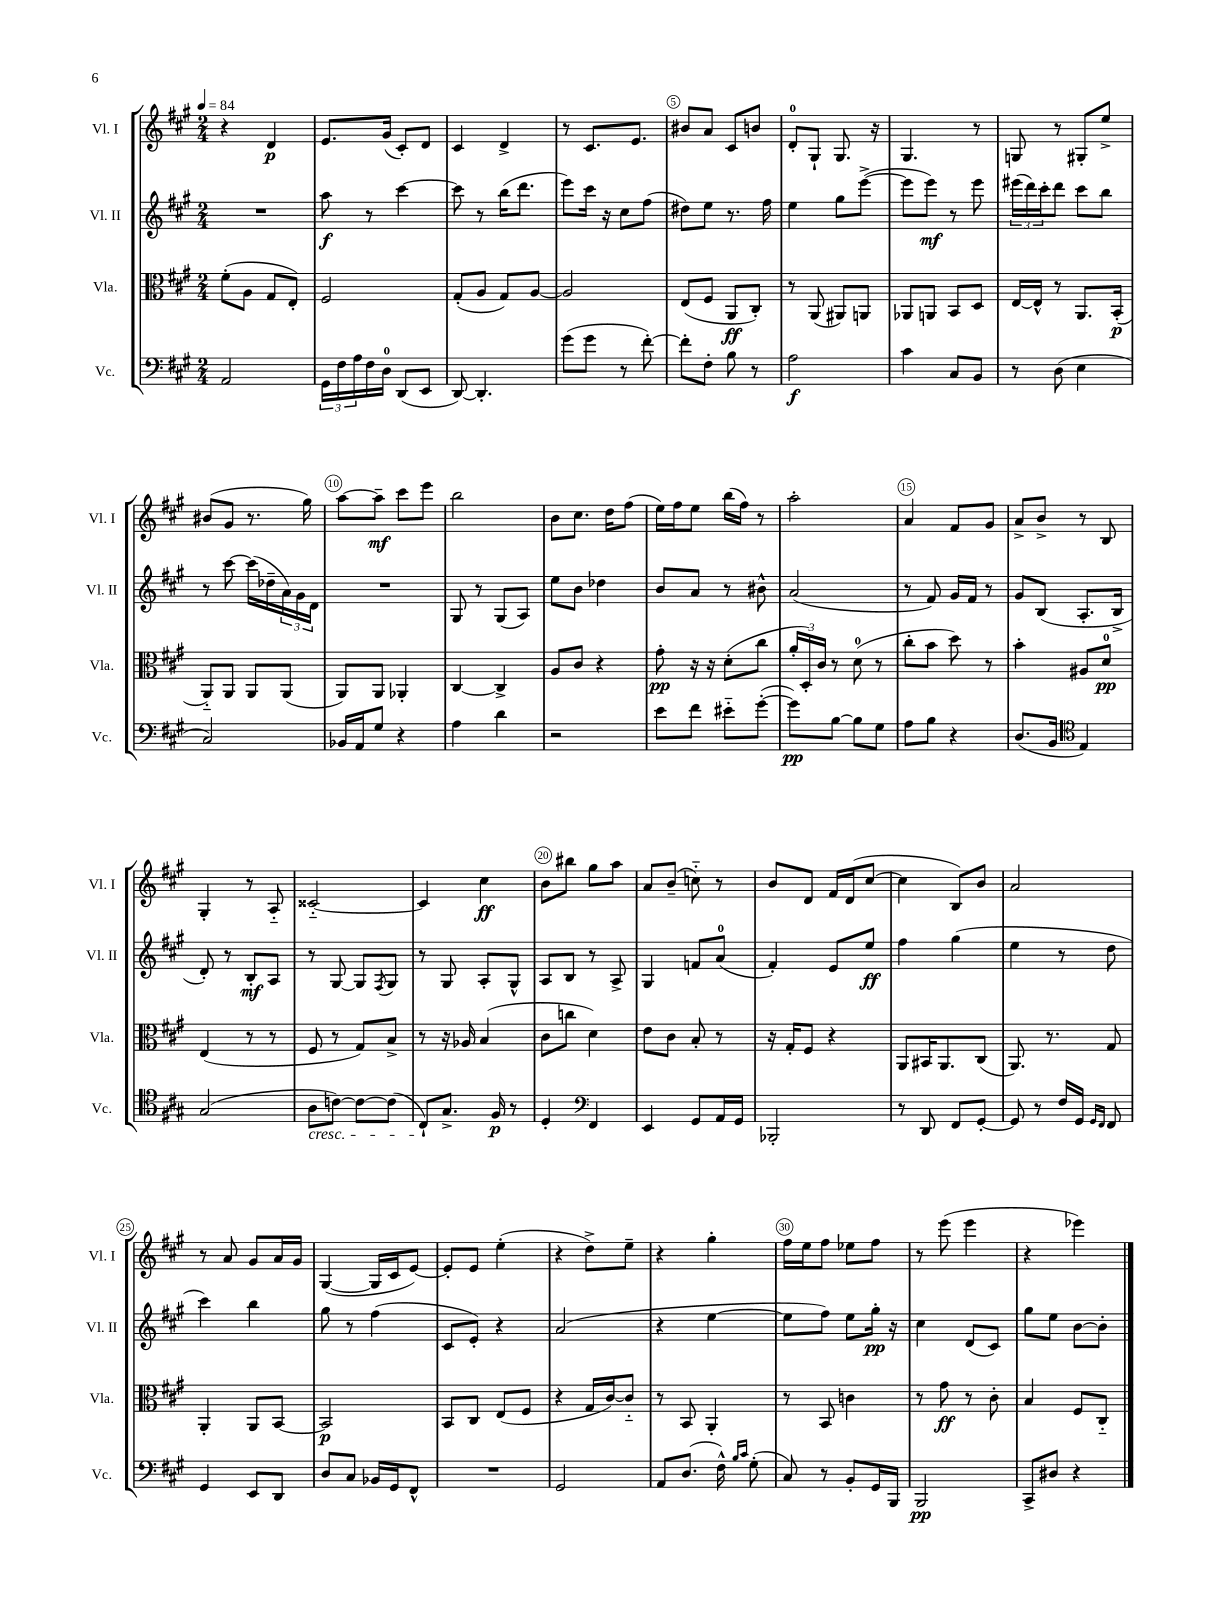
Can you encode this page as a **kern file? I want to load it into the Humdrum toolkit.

**kern	**dynam	**kern	**dynam	**kern	**dynam	**kern	**dynam
*part4	*part4	*part3	*part3	*part2	*part2	*part1	*part1
*staff4	*staff4	*staff3	*staff3	*staff2	*staff2	*staff1	*staff1
*I"Vc.	*	*I"Vla.	*	*I"Vl. II	*	*I"Vl. I	*
*I'Vc.	*	*I'Vla.	*	*I'Vl. II	*	*I'Vl. I	*
*clefF4	*	*clefC3	*	*clefG2	*	*clefG2	*
*k[f#c#g#]	*	*k[f#c#g#]	*	*k[f#c#g#]	*	*k[f#c#g#]	*
*M2/4	*	*M2/4	*	*M2/4	*	*M2/4	*
*MM84	*	*MM84	*	*MM84	*	*MM84	*
=1	=1	=1	=1	=1	=1	=1	=1
2AA/	.	(8f#'\L	.	2r	.	4r	.
.	.	8A\J	.	.	.	.	.
.	.	8G#/L	.	.	.	4d/	p
.	.	8E'/J)	.	.	.	.	.
=2	=2	=2	=2	=2	=2	=2	=2
24GG#\LL	.	2F#/	.	8aa\	f	8.e/L	.
24F#\	.	.	.	.	.	.	.
24A\	.	.	.	.	.	.	.
16F#\	.	.	.	8r	.	.	.
16D\JJ	.	.	.	.	.	(16g#/Jk	.
(8DD/L	.	.	.	[4ccc#\	.	8c#'/L)	.
8EE/J	.	.	.	.	.	8d/J	.
=3	=3	=3	=3	=3	=3	=3	=3
[8DD/)	.	(8G#'/L	.	8ccc#\]	.	4c#/	.
4.DD'/]	.	8A/J	.	8r	.	.	.
.	.	8G#/L)	.	(16bb\KL	.	4d^/	.
.	.	.	.	8.ddd\J	.	.	.
.	.	[8A/J	.	.	.	.	.
=4	=4	=4	=4	=4	=4	=4	=4
(8g#\L	.	2A/]	.	8eee\L)	.	8r	.
8g#\J	.	.	.	16ccc#\Jk	.	8.c#/L	.
.	.	.	.	16r	.	.	.
8r	.	.	.	8cc#\L	.	.	.
.	.	.	.	.	.	8.e/J	.
[8f#'\)	.	.	.	(8ff#\J	.	.	.
=5	=5	=5	=5	=5	=5	=5	=5
8f#'\L]	.	(8E/L	.	8dd#X\L)	.	8b#X/L	.
8F#'\J	.	8F#/J	.	8ee\J	.	8a/J	.
8B\	.	8AA/L	ff	8.r	.	8c#/L	.
8r	.	8C#'/J)	.	.	.	8bn/J	.
.	.	.	.	16ff#\	.	.	.
=6	=6	=6	=6	=6	=6	=6	=6
2A\	f	8r	.	4ee\	.	8d'/L	.
.	.	(8AA/	.	.	.	8G#`/J	.
.	.	8AA#X/L)	.	8gg#\L	.	8.G#/	.
.	.	8AAn/J	.	([8eee^\J	.	.	.
.	.	.	.	.	.	16r	.
=7	=7	=7	=7	=7	=7	=7	=7
4c#\	.	8AA-X/L	.	8eee\L]	.	4.G#/	.
.	.	8AAn/J	.	8eee\J)	mf	.	.
8C#/L	.	8BB/L	.	8r	.	.	.
8BB/J	.	8D/J	.	8eee\	.	8r	.
=8	=8	=8	=8	=8	=8	=8	=8
8r	.	[16E/LL	.	(24eee#X\LL	.	8Gn/	.
.	.	.	.	24ddd\)	.	.	.
.	.	16E^^/JJ]	.	.	.	.	.
.	.	.	.	24ccc#'\J	.	.	.
(8D\	.	8r	.	8ddd\J	.	8r	.
4E\	.	8.AA/L	.	8ccc#\L	.	8G#X'/L	.
.	.	.	.	8bb\J	.	8ee^/J	.
.	.	(16BB'/Jk	p	.	.	.	.
!!LO:LB:g=z
=9	=9	=9	=9	=9	=9	=9	=9
2C#/)	.	8AA/L)	.	8r	.	(8b#X/L	.
.	.	8AA/J	.	[8ccc#\	.	8g#/J	.
.	.	8AA/L	.	(16ccc#\LL]	.	8.r	.
.	.	.	.	16dd-X~\	.	.	.
.	.	(8AA/J	.	24a\)	.	.	.
.	.	.	.	24g#\	.	.	.
.	.	.	.	.	.	16gg#\)	.
.	.	.	.	24d\JJ	.	.	.
=10	=10	=10	=10	=10	=10	=10	=10
16BB-X/LL	.	8AA/L)	.	2r	.	[8aa\L	.
16AA/J	.	.	.	.	.	.	.
8G#/J	.	8AA/J	.	.	.	8aa~\J]	mf
4r	.	4AA-X'/	.	.	.	8ccc#\L	.
.	.	.	.	.	.	8eee\J	.
=11	=11	=11	=11	=11	=11	=11	=11
4A\	.	[4C#/	.	8G#/	.	2bb\	.
.	.	.	.	8r	.	.	.
4d\	.	4C#^/]	.	(8G#/L	.	.	.
.	.	.	.	8A/J)	.	.	.
=12	=12	=12	=12	=12	=12	=12	=12
2r	.	8A/L	.	8ee\L	.	8b\L	.
.	.	8c#/J	.	8b\J	.	8.cc#\J	.
.	.	4r	.	4dd-X\	.	.	.
.	.	.	.	.	.	16dd\KL	.
.	.	.	.	.	.	(8ff#\J	.
=13	=13	=13	=13	=13	=13	=13	=13
8e\L	.	8g#'\	pp	8b/L	.	16ee\LL)	.
.	.	.	.	.	.	16ff#\J	.
8f#\J	.	16r	.	8a/J	.	8ee\J	.
.	.	16r	.	.	.	.	.
8e#X\L	.	(8d'\L	.	8r	.	(16bb\LL	.
.	.	.	.	.	.	16ff#\JJ)	.
([8g#'\J	.	8cc#\J	.	8b#X^^\	.	8r	.
=14	=14	=14	=14	=14	=14	=14	=14
8g#\L])	pp	24a'/LL	.	(2a/	.	2aa'\	.
.	.	24D'/)	.	.	.	.	.
.	.	24c#/JJ	.	.	.	.	.
[8B\J	.	8r	.	.	.	.	.
8B\L]	.	(8d\	.	.	.	.	.
8G#\J	.	8r	.	.	.	.	.
=15	=15	=15	=15	=15	=15	=15	=15
8A\L	.	8cc#'\L	.	8r	.	4a/	.
8B\J	.	8b\J	.	8f#/)	.	.	.
4r	.	8dd\)	.	16g#/LL	.	8f#/L	.
.	.	.	.	16f#/JJ	.	.	.
.	.	8r	.	8r	.	8g#/J	.
=16	=16	=16	=16	=16	=16	=16	=16
(8.D/L	.	4b'\	.	8g#/L	.	8a^/L	.
.	.	.	.	(8B/J	.	8b^/J	.
16BB/Jk	.	.	.	.	.	.	.
*clefC4	*	*	*	*	*	*	*
4E/)	.	8A#X/L	.	8.A'/L	.	8r	.
.	.	8d/J	pp	.	.	8B/	.
.	.	.	.	16B^/Jk	.	.	.
!!LO:LB:g=z
=17	=17	=17	=17	=17	=17	=17	=17
(2G#/	.	(4E/	.	8d'/)	.	4G#'/	.
.	.	.	.	8r	.	.	.
.	.	8r	.	8B'/L	mf	8r	.
.	.	8r	.	8A/J	.	8A/	.
=18	=18	=18	=18	=18	=18	=18	=18
!LO:TX:b:i:t=cresc.	!	!	!	!	!	!	!
8A\L	.	8F#/	.	8r	.	[2c##X/	.
[8cn\J)	.	8r	.	[8G#/	.	.	.
8c\L_	.	8G#/L)	.	8G#/L]	.	.	.
.	.	.	.	8qF#/	.	.	.
(8c\J]	.	8B^/J	.	8G#/J	.	.	.
=19	=19	=19	=19	=19	=19	=19	=19
8C#`/L)	.	8r	.	8r	.	4c##/]	.
8.G#^/J	.	16r	.	8G#/	.	.	.
.	.	16A-X/	.	.	.	.	.
.	.	(4B/	.	8A'/L	.	4cc#\	ff
16F#/	p	.	.	.	.	.	.
8r	.	.	.	8G#^^/J	.	.	.
=20	=20	=20	=20	=20	=20	=20	=20
4D'/	.	8c#\L	.	8A/L	.	8b\L	.
.	.	8ccn\J	.	8B/J	.	8bb#X\J	.
*clefF4	*	*	*	*	*	*	*
4FF#/	.	4d\)	.	8r	.	8gg#\L	.
.	.	.	.	8A^/	.	8aa\J	.
=21	=21	=21	=21	=21	=21	=21	=21
4EE/	.	8e\L	.	4G#/	.	8a/L	.
.	.	8c#\J	.	.	.	(8b~/J	.
8GG#/L	.	8B'/	.	8fn/L	.	8ccn\)	.
16AA/L	.	8r	.	(8a/J	.	8r	.
16GG#/JJ	.	.	.	.	.	.	.
=22	=22	=22	=22	=22	=22	=22	=22
2BBB-X'/	.	16r	.	4f#'/)	.	8b/L	.
.	.	16G#'/KL	.	.	.	.	.
.	.	8F#/J	.	.	.	8d/J	.
.	.	4r	.	8e/L	.	16f#/LL	.
.	.	.	.	.	.	(16d/J	.
.	.	.	.	8ee/J	ff	[8cc#/J	.
=23	=23	=23	=23	=23	=23	=23	=23
8r	.	8AA/L	.	4ff#\	.	4cc#\]	.
8DD/	.	16BB#X/K	.	.	.	.	.
.	.	8.AA/	.	.	.	.	.
8FF#/L	.	.	.	(4gg#\	.	8B/L)	.
[8GG#'/J	.	(8C#/J	.	.	.	8b/J	.
=24	=24	=24	=24	=24	=24	=24	=24
8GG#/]	.	8.AA/)	.	4ee\	.	2a/	.
8r	.	.	.	.	.	.	.
.	.	8.r	.	.	.	.	.
16F#/LL	.	.	.	8r	.	.	.
16GG#/JJ	.	.	.	.	.	.	.
16qqGG#/LL	.	.	.	.	.	.	.
16qqFF#/JJ	.	.	.	.	.	.	.
8FF#/	.	8G#/	.	8dd\	.	.	.
!!LO:LB:g=z
=25	=25	=25	=25	=25	=25	=25	=25
4GG#/	.	4AA'/	.	4ccc#\)	.	8r	.
.	.	.	.	.	.	8a/	.
8EE/L	.	8AA/L	.	4bb\	.	8g#/L	.
8DD/J	.	[8BB/J	.	.	.	16a/L	.
.	.	.	.	.	.	16g#/JJ	.
=26	=26	=26	=26	=26	=26	=26	=26
8D/L	.	2BB/]	p	8gg#\	.	([4G#/	.
8C#/J	.	.	.	8r	.	.	.
16BB-X/LL	.	.	.	(4ff#\	.	16G#/LL]	.
16GG#/J	.	.	.	.	.	16c#/J	.
8FF#^^/J	.	.	.	.	.	[8e/J)	.
=27	=27	=27	=27	=27	=27	=27	=27
2r	.	8BB/L	.	8c#/L	.	8e'/L]	.
.	.	8C#/J	.	8e'/J)	.	8e/J	.
.	.	(8E/L	.	4r	.	(4ee'\	.
.	.	8F#/J	.	.	.	.	.
=28	=28	=28	=28	=28	=28	=28	=28
2GG#/	.	4r	.	(2a/	.	4r	.
.	.	16G#/LL	.	.	.	8dd^\L)	.
.	.	[16c#/J)	.	.	.	.	.
.	.	8c#/J]	.	.	.	8ee~\J	.
=29	=29	=29	=29	=29	=29	=29	=29
8AA/L	.	8r	.	4r	.	4r	.
(8.D/J	.	8BB/	.	.	.	.	.
.	.	4AA'/	.	[4ee\	.	4gg#'\	.
16F#^^\)	.	.	.	.	.	.	.
16qqB/LL	.	.	.	.	.	.	.
16qqc#/JJ	.	.	.	.	.	.	.
(8G#'\	.	.	.	.	.	.	.
=30	=30	=30	=30	=30	=30	=30	=30
8C#/)	.	8r	.	8ee\L]	.	16ff#\LL	.
.	.	.	.	.	.	16ee\J	.
8r	.	8BB/	.	8ff#\J)	.	8ff#\J	.
8BB'/L	.	4cn\	.	8ee\L	.	8ee-X\L	.
16GG#/L	.	.	.	16gg#'\Jk	pp	8ff#\J	.
16BBB/JJ	.	.	.	16r	.	.	.
=31	=31	=31	=31	=31	=31	=31	=31
2BBB/	pp	8r	.	4cc#\	.	8r	.
.	.	8g#\	ff	.	.	(8eee\	.
.	.	8r	.	(8d/L	.	4eee\	.
.	.	8c#'\	.	8c#/J)	.	.	.
=32	=32	=32	=32	=32	=32	=32	=32
8CC#^/L	.	4B/	.	8gg#\L	.	4r	.
8D#X/J	.	.	.	8ee\J	.	.	.
4r	.	8F#/L	.	[8b\L	.	4eee-X\)	.
.	.	8C#/J	.	8b'\J]	.	.	.
==	==	==	==	==	==	==	==
*-	*-	*-	*-	*-	*-	*-	*-
